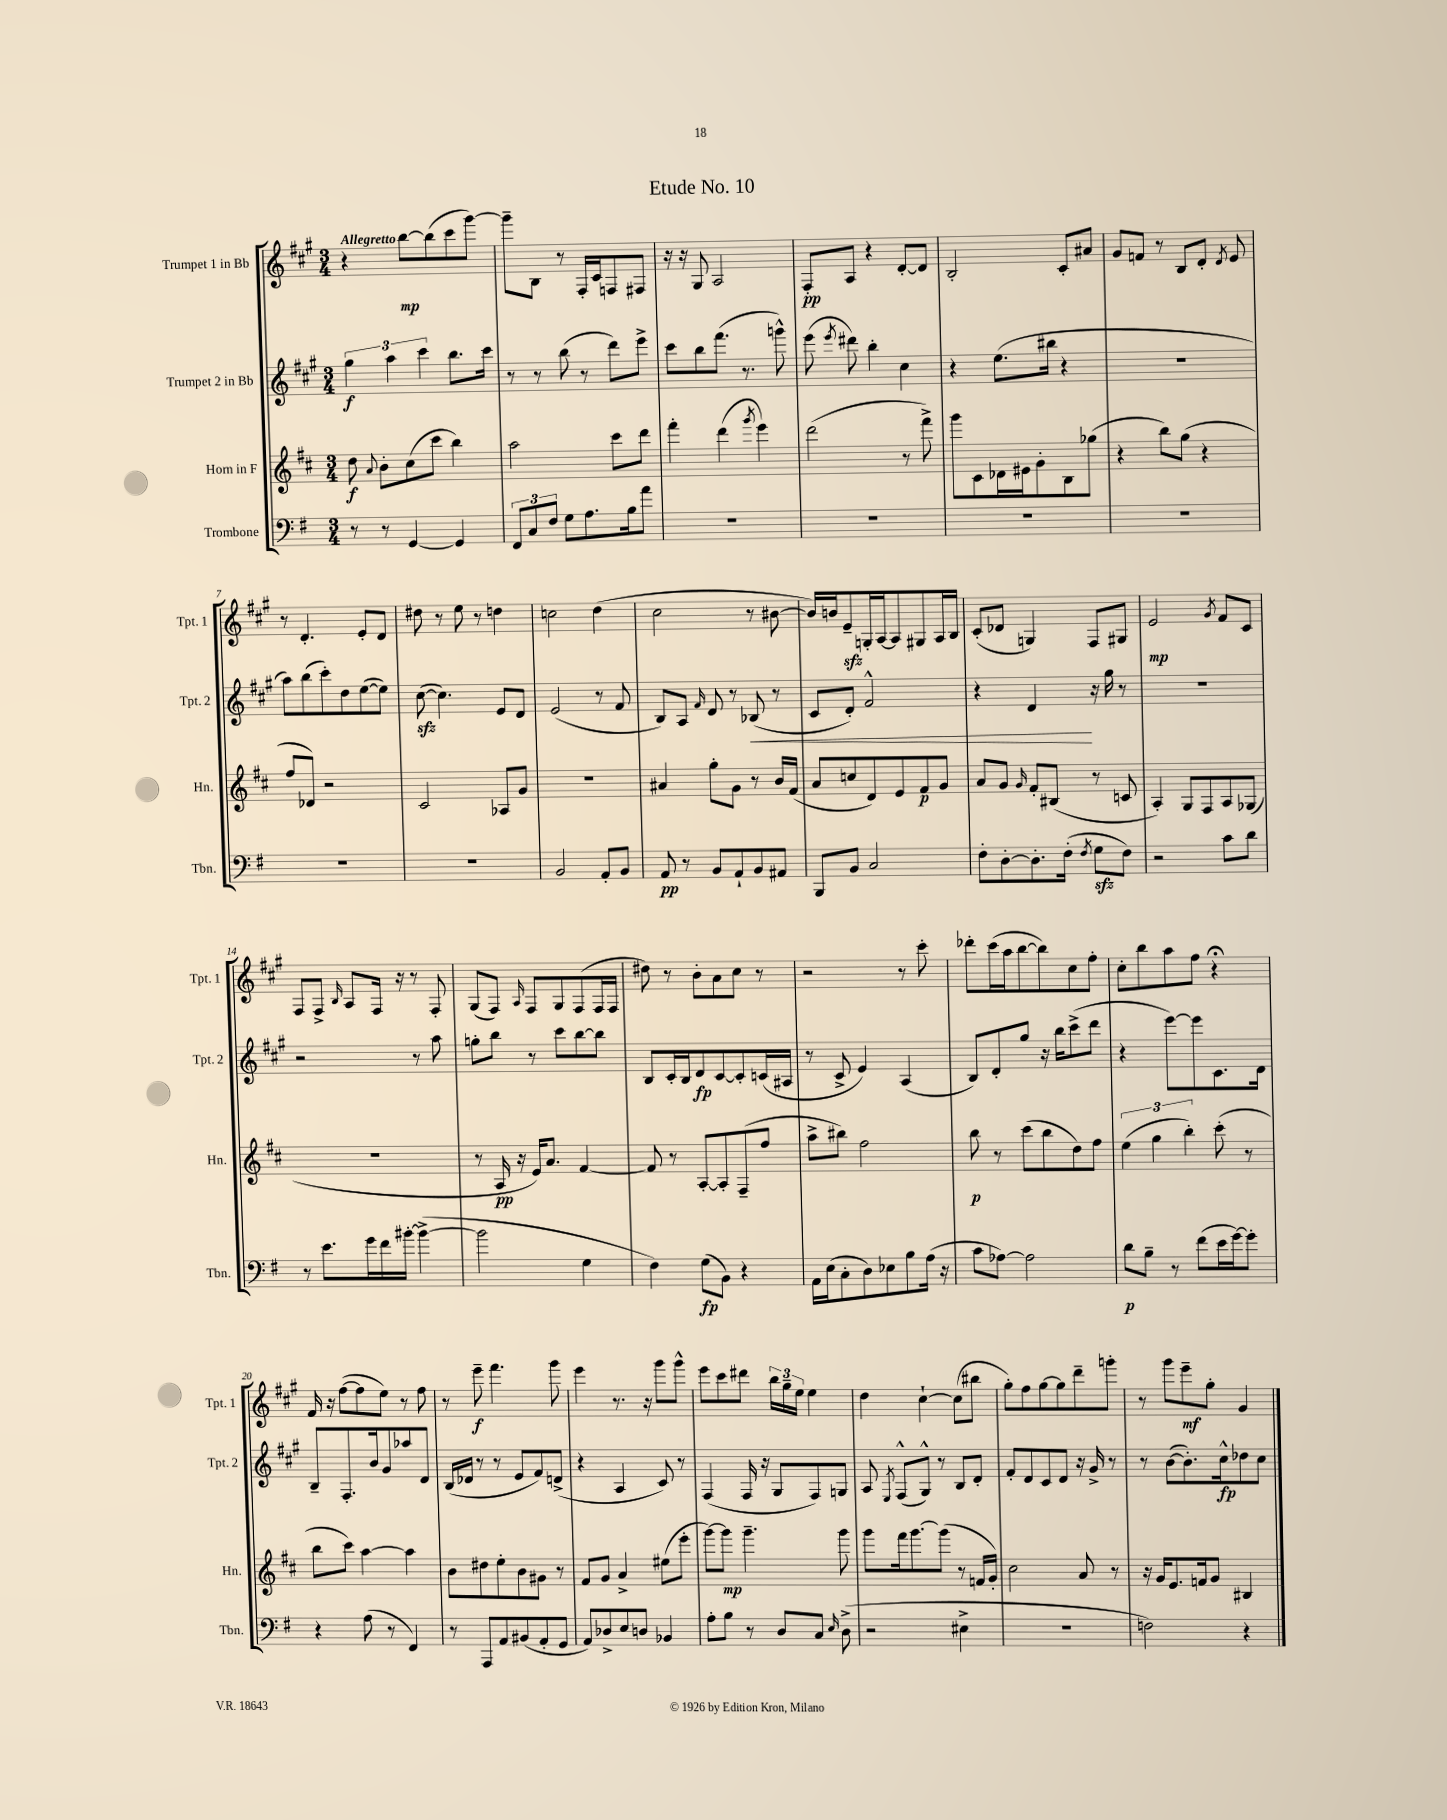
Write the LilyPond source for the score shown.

\header { title = "Etude No. 10" }
<<
\new StaffGroup <<
\new Staff = "s0" \with { instrumentName = "Trumpet 1 in Bb" shortInstrumentName = "Tpt. 1" } {
    \clef treble \key a \major \numericTimeSignature \time 3/4 \tempo "Allegretto"
    \autoBeamOff r4 b''8[~\mp b''8( cis'''8 gis'''8]~) |
    gis'''8[-- b8] r8 fis16[-. cis'16 f8 fis8] |
    r16 r16 gis8 a2 |
    fis8[-.\pp a8] r4 d'8[~-. d'8] |
    b2-. cis'8[-. ais'8] |
    gis'8[ f'8] r8 b8[ d'8]-. \acciaccatura { d'8 } e'8 |
    r8 d'4.-. e'8[-. d'8] |
    dis''8 r8 e''8 r8 d''4 |
    c''2 d''4( |
    cis''2 r8 bis'8~ |
    bis'16[) b'16 e'8--\sfz g16-. a16~ a8 gis8 a16 b16] |
    cis'8[-.( des'8] g4) fis8[ gis8] |
    e'2\mp \acciaccatura { gis'8 } fis'8[ cis'8] |
    fis8[ fis8]-> \grace { b16 } a8[ fis16] r16 r8 fis8-. |
    gis8[( fis8]) \grace { a16 } fis8[ gis8 fis8( fis16 fis16] |
    dis''8) r8 b'8[-. a'8 cis''8] r8 |
    r2 r8 cis'''8-. |
    des'''8[-. cis'''16( a''16 b''8~ b''8) cis''8 fis''8]-. |
    cis''8[-. b''8 a''8 fis''8] r4\fermata |
    fis'16 r16 fis''8[~( fis''8 e''8]) r8 fis''8 |
    r8 e'''8--\f fis'''4. gis'''8 |
    e'''4 r8. r16 gis'''8[ gis'''8]-^ |
    e'''8[ cis'''8 dis'''8] \tuplet 3/2 { b''16[ gis''16-- e''16] } e''4 |
    d''4 cis''4~-! cis''8[( bis''8] |
    gis''8[-.) fis''8 gis''8~ gis''8 d'''8-- g'''8]-. |
    r8 gis'''8[ e'''8--\mf gis''8]-. gis'4 \bar "|." |
}
\new Staff = "s1" \with { instrumentName = "Trumpet 2 in Bb" shortInstrumentName = "Tpt. 2" } {
    \clef treble \key a \major \numericTimeSignature \time 3/4
    \autoBeamOff \tuplet 3/2 { gis''4\f a''4 cis'''4 } b''8.[ cis'''16] |
    r8 r8 b''8( r8 d'''8[) e'''8]-> |
    cis'''8[ b''8 fis'''8.]( r8. g'''8-^) |
    e'''8( \acciaccatura { e'''8 } dis'''8) b''4-. cis''4 |
    r4 e''8.[( bis''16] r4 |
    R2. |
    a''8[) b''8( cis'''8-.) d''8 e''8~( e''8]) |
    cis''8~\sfz( cis''4.) e'8[ d'8] |
    e'2( r8 fis'8 |
    b8[) a8] \grace { fis'16 } d'8 r8 bes8\<( r8 |
    cis'8[ d'8]-.) fis'2-^ |
    r4 d'4\! r16 gis''16 r8 |
    R2. |
    r2 r8 a''8 |
    g''8[-. b''8] r8 cis'''8[ b''8~ b''8] |
    b8[ cis'16-. b16 d'8\fp cis'8~ cis'8-. c'16( ais16] |
    r8 cis'8-> e'4) a4( |
    b8[) d'8-. gis''8] r16 b''16[ cis'''8->( d'''8] |
    r4 e'''8[~) e'''8 cis'8. d'16] |
    b8[-- fis8.-. b'16 gis'8 aes''8 d'8] |
    b16[( des'16] r8 r8 e'8[ fis'8) d'8]->( |
    r4 a4 cis'8) r8 |
    fis4( fis16 r16 gis8[ fis8) g8] |
    a8 \acciaccatura { e8 } fis8[-^( gis8]-^) r8 b8[ d'8]-. |
    fis'8[-. d'8 cis'8 d'8] r16 gis'16-> r8 |
    r8 b'8[~( b'8.-.) cis''16-^\fp des''8 cis''8] \bar "|." |
}
\new Staff = "s2" \with { instrumentName = "Horn in F" shortInstrumentName = "Hn." } {
    \clef treble \key d \major \numericTimeSignature \time 3/4
    \autoBeamOff d''8\f \appoggiatura { a'8 } b'8[-. cis''8( cis'''8] b''4) |
    a''2 cis'''8[ d'''8] |
    fis'''4-. d'''4( \acciaccatura { g'''8 } e'''4) |
    d'''2( r8 fis'''8->) |
    g'''8[ cis'8 des'16 eis'16 g'8-. b8 ges''8]( |
    r4 b''8[) g''8]( r4 |
    fis''8[ des'8]) r2 |
    cis'2 aes8[ g'8] |
    R2. |
    ais'4 g''8[-. g'8] r8 b'16[ fis'16]( |
    a'8[ c''8 d'8) e'8 fis'8\p g'8] |
    a'8[ g'8] \grace { g'16 } fis'8[-. bis8]( r8 c'8 |
    a4-.) g8[ fis8 a8 ges8]( |
    R2. |
    r8 a16\pp r16 e'16[) a'8.] fis'4~ |
    fis'8 r8 a8[~-. a8-. fis8--( fis''8] |
    a''8[-> bis''8]) fis''2 |
    b''8\p r8 cis'''8[( b''8 d''8) fis''8] |
    \tuplet 3/2 { e''4( g''4 b''4-.) } cis'''8-.( r8 |
    b''8[ cis'''8]) a''4~ a''4 |
    b'8[ dis''8 e''8-. b'8 gis'8] r8 |
    fis'8[ g'8] a'4-> eis''8[( e'''8]-. |
    g'''8[~) g'''8]\mp g'''4.-- g'''8 |
    g'''8[ fis'''16 g'''8.~ g'''8]( r8 f'16[ g'16]-.) |
    cis''2 a'8 r8 |
    r16 g'16[ e'8. f'16 g'8] bis4 \bar "|." |
}
\new Staff = "s3" \with { instrumentName = "Trombone" shortInstrumentName = "Tbn." } {
    \clef bass \key g \major \numericTimeSignature \time 3/4
    \autoBeamOff r8 r8 g,4~ g,4 |
    \tuplet 3/2 { fis,8[ c8 fis8] } g8[ a8. b16 a'8] |
    R2. |
    R2. |
    R2. |
    R2. |
    R2. |
    R2. |
    b,2 a,8[-. b,8] |
    a,8\pp r8 b,8[ a,8-! b,8 ais,8] |
    b,,8[ b,8] c2 |
    fis8[-. d8~-. d8.-. fis16]-.( \acciaccatura { fis8 } g8[\sfz fis8]) |
    r2 c'8[ d'8] |
    r8 e'8.[ g'16 fis'16 bis'16]~-. bis'4~->( |
    bis'2 g4 |
    fis4) g8[\fp( b,8]) r4 |
    a,16[ e16( c8-. d8) ees8 b8 a16]( r16 |
    c'8[ aes8]~) aes2 |
    d'8[\p b8]-- r8 fis'8[( e'16 g'16~) g'8]-. |
    r4 a8( r8 fis,4) |
    r8 a,,8[ a,8 bis,8( a,8-. g,8] |
    a,8[) des8-> e8 d8] bes,4 |
    a8[-. b8] r8 d8[ c8] \grace { e16 } d8->( |
    r2 eis4-> |
    R2. |
    f2) r4 \bar "|." |
}
>>
>>
